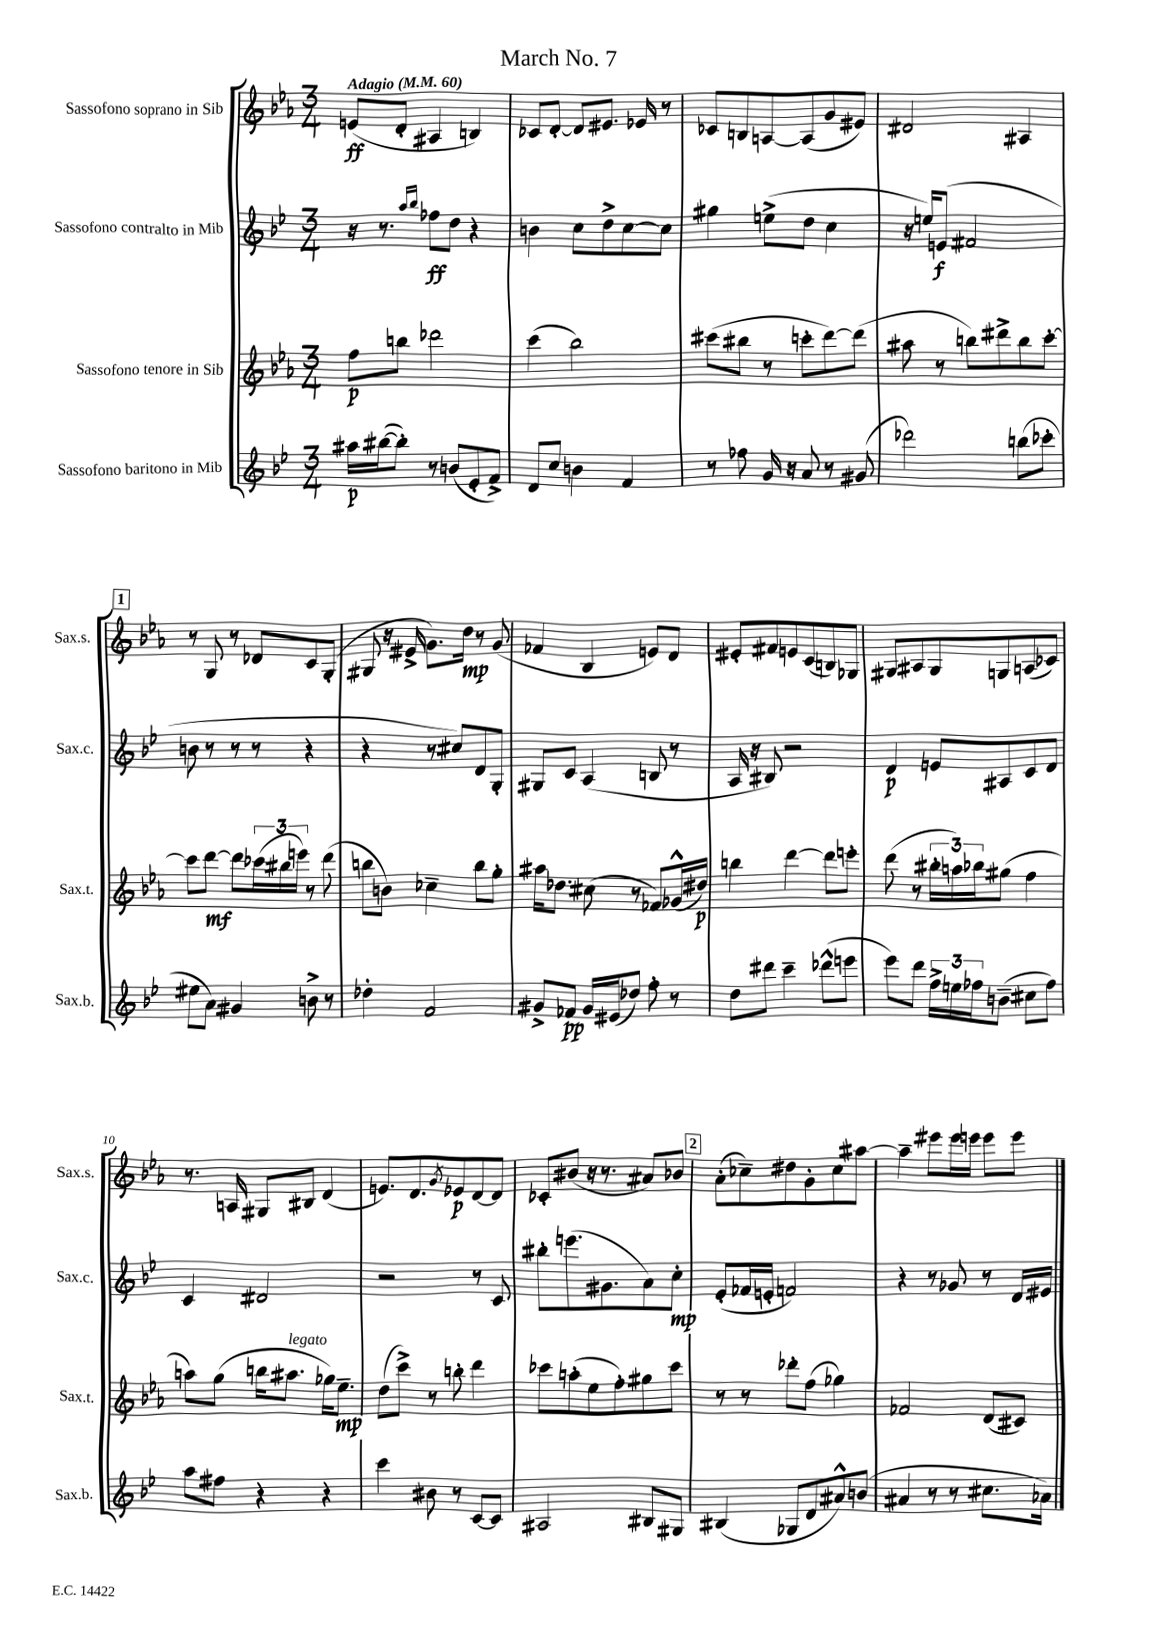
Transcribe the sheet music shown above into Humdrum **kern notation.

**kern	**dynam	**kern	**dynam	**kern	**dynam	**kern	**dynam
*part4	*part4	*part3	*part3	*part2	*part2	*part1	*part1
*staff4	*staff4	*staff3	*staff3	*staff2	*staff2	*staff1	*staff1
*I"Sassofono baritono in Mib	*	*I"Sassofono tenore in Sib	*	*I"Sassofono contralto in Mib	*	*I"Sassofono soprano in Sib	*
*I'Sax.b.	*	*I'Sax.t.	*	*I'Sax.c.	*	*I'Sax.s.	*
*clefG2	*	*clefG2	*	*clefG2	*	*clefG2	*
*k[b-e-]	*	*k[b-e-a-]	*	*k[b-e-]	*	*k[b-e-a-]	*
*M3/4	*	*M3/4	*	*M3/4	*	*M3/4	*
*MM60	*	*MM60	*	*MM60	*	*MM60	*
=1	=1	=1	=1	=1	=1	=1	=1
!	!	!	!	!	!	!LO:TX:a:B:t=Adagio	!
16aa#X\LL	p	8ff\L	p	16r	.	(8en/L	ff
([16bb#X\J	.	.	.	8.r	.	.	.
8bb#'\J])	.	8bbn\J	.	.	.	8d'/J	.
.	.	.	.	16qqaa/LL	.	.	.
.	.	.	.	16qqbb-/JJ	.	.	.
8r	.	2ddd-X\	.	8ff-X\L	ff	4A#X/	.
(8bn/L	.	.	.	8dd\J	.	.	.
8e-'/	.	.	.	4r	.	4Bn/)	.
8f^/J)	.	.	.	.	.	.	.
=2	=2	=2	=2	=2	=2	=2	=2
8d/L	.	(4ccc\	.	4bn\	.	8c-X/L	.
8cc/J	.	.	.	.	.	[8d'/J	.
4bn\	.	2bb-\)	.	8cc\L	.	8d/L]	.
.	.	.	.	8dd^\	.	8.e#X/J	.
4f/	.	.	.	[8cc\	.	.	.
.	.	.	.	.	.	16e-X/	.
.	.	.	.	8cc\J]	.	8r	.
=3	=3	=3	=3	=3	=3	=3	=3
8r	.	(8ccc#X\L	.	4gg#X\	.	8c-X/L	.
8ff-X\	.	8bb#X\J	.	.	.	8Bn/	.
16g/	.	8r	.	(8een^\L	.	[8An/	.
16r	.	.	.	.	.	.	.
8a/	.	8cccn'\L	.	8dd\J	.	(8A/]	.
8r	.	[8ddd\)	.	4cc\	.	8g/	.
(8g#X/	.	(8ddd\J]	.	.	.	8e#X/J)	.
=4	=4	=4	=4	=4	=4	=4	=4
2ddd-X\)	.	8aa#X\	.	16r	.	2d#X/	.
.	.	.	.	16een/KL)	.	.	.
.	.	8r	.	(8en/J	f	.	.
.	.	8bbn\L)	.	2f#X/	.	.	.
.	.	8ddd#X^\	.	.	.	.	.
(8bbn\L	.	8bb\	.	.	.	4A#X/	.
8ccc-X'\J	.	[8ccc'\J	.	.	.	.	.
!!LO:LB:g=z
!!LO:REH:place=s1:t=1
=5	=5	=5	=5	=5	=5	=5	=5
8ee#X\L	.	8ccc\L]	.	8bn\	.	8r	.
8a\J)	.	[8ddd\J	mf	8r	.	8G/	.
4g#X/	.	8ddd\L]	.	8r	.	8r	.
.	.	(24ccc-X\L	.	8r	.	8d-X/L	.
.	.	24bb#X\	.	.	.	.	.
.	.	24eeen\JJ)	.	.	.	.	.
8bn^\	.	8r	.	4r	.	8c/	.
8r	.	(8ddd\	.	.	.	(8G'/J	.
=6	=6	=6	=6	=6	=6	=6	=6
4dd-X'\	.	8bbn\L	.	4r	.	8G#X/	.
.	.	8bn\J)	.	.	.	16r	.
.	.	.	.	.	.	16e#X^/	.
2f/	.	4cc-X~\	.	8r	.	8.g\L)	.
.	.	.	.	8cc#X/L)	.	.	.
.	.	.	.	.	.	16dd\Jk	mp
.	.	8bb\L	.	8d/	.	8r	.
.	.	8gg'\J	.	8G'/J	.	(8g/	.
=7	=7	=7	=7	=7	=7	=7	=7
8g#X^/L	.	16aa#X\KL	.	8G#X/L	.	4f-X/	.
.	.	8.dd-X\J	.	.	.	.	.
8f-X/J	pp	.	.	8c/J	.	.	.
16g#/LL	.	(8cc#X\	.	(4A/	.	4B-/	.
(16e#X/J	.	.	.	.	.	.	.
8dd-X/J)	.	8r	.	.	.	.	.
8ff'\	.	8f-X/L)	.	8Bn/	.	8en/L)	.
8r	.	(16g-X^^/L	.	8r	.	8d/J	.
.	.	16dd#X/JJ)	p	.	.	.	.
=8	=8	=8	=8	=8	=8	=8	=8
8dd\L	.	4bbn\	.	16A/	.	8e#X'/L	.
.	.	.	.	16r	.	.	.
8ddd#X\J	.	.	.	8B#X/)	.	8f#X/	.
4ccc~\	.	[4ddd\	.	2r	.	8en/	.
.	.	.	.	.	.	(8c/	.
(8ddd-X^^\L	.	8ddd\L]	.	.	.	8Bn/)	.
8eeen\J	.	8eeen'\J	.	.	.	8G-X/J	.
=9	=9	=9	=9	=9	=9	=9	=9
8eee-\L)	.	(8ddd\	.	4d/	p	8G#X/L	.
8ddd\J	.	8r	.	.	.	8A#X/	.
24ff^\LL	.	24bb#X'\LL	.	8en/L	.	8G#/	.
24een\	.	24aan\)	.	.	.	.	.
24ff-X\J	.	24bb-X\J	.	.	.	.	.
(8bn~\J	.	(8gg#X\J	.	8A#X/	.	8Gn/	.
8cc#X\L	.	4ff\	.	8c/	.	(8An/	.
8ff-\J)	.	.	.	8d/J	.	8c-X/J)	.
!!LO:LB:g=z
=10	=10	=10	=10	=10	=10	=10	=10
8aa\L	.	8aan\L)	.	4c/	.	8.r	.
8ff#X\J	.	(8gg\J	.	.	.	.	.
.	.	.	.	.	.	16An/	.
4r	.	16bbn\KL	.	2d#X/	.	8G#X/L	.
!	!	!LO:TX:a:i:t=legato	!	!	!	!	!
.	.	8.aa#X\J	.	.	.	.	.
.	.	.	.	.	.	8B#X/J	.
4r	.	16gg-X\KL)	.	.	.	(4d/	.
.	.	8.ee-~\J	mp	.	.	.	.
=11	=11	=11	=11	=11	=11	=11	=11
4ccc\	.	(8dd\L	.	2r	.	8.en/L)	.
.	.	8ccc^\J)	.	.	.	.	.
.	.	.	.	.	.	8.d/	.
8b#X\	.	8r	.	.	.	.	.
.	.	.	.	.	.	8qg/	.
8r	.	8bbn'\	.	.	.	8e-X/	p
[8c/L	.	4ddd\	.	8r	.	[8d/	.
8c/J]	.	.	.	8c/	.	8d/J]	.
=12	=12	=12	=12	=12	=12	=12	=12
2A#X/	.	8ccc-X\L	.	8bb#X'\L	.	8c-X'/L	.
.	.	(8aan'\	.	(8.eeen\	.	(8b#X/J	.
.	.	8ee-\	.	.	.	16r	.
.	.	.	.	8.g#X\	.	8.r	.
.	.	8ff'\)	.	.	.	.	.
8B#X/L	.	8gg#X\	.	8a\)	.	8a#X/L)	.
8G#X/J	.	8ccc-\J	.	8cc'\J	mp	8b-X/J	.
!!LO:REH:place=s1:t=2
=13	=13	=13	=13	=13	=13	=13	=13
(4B#X/	.	8r	.	(8e-'/L	.	(8a-'\L	.
.	.	8r	.	16f-X/L	.	8cc-X~\)	.
.	.	.	.	16en'/JJ	.	.	.
8G-X/L	.	8ddd-X'\L	.	2fn/)	.	8dd#X\	.
8d/	.	(8ff\J	.	.	.	8g'\	.
8a#X^^/)	.	4gg-X\)	.	.	.	8cc-\	.
(8bn/J	.	.	.	.	.	[8aa#X\J	.
=14	=14	=14	=14	=14	=14	=14	=14
4a#X/	.	2f-X/	.	4r	.	4aa#~\]	.
8r	.	.	.	8r	.	8eee#X\L	.
8r	.	.	.	8g-X/	.	16eee#\L	.
.	.	.	.	.	.	16eeen\JJ	.
8.cc#X\L	.	(8d/L	.	8r	.	8eee\L	.
.	.	8c#X/J)	.	16d/LL	.	8eee\J	.
16a-X\Jk)	.	.	.	16e#X/JJ	.	.	.
==	==	==	==	==	==	==	==
*-	*-	*-	*-	*-	*-	*-	*-
